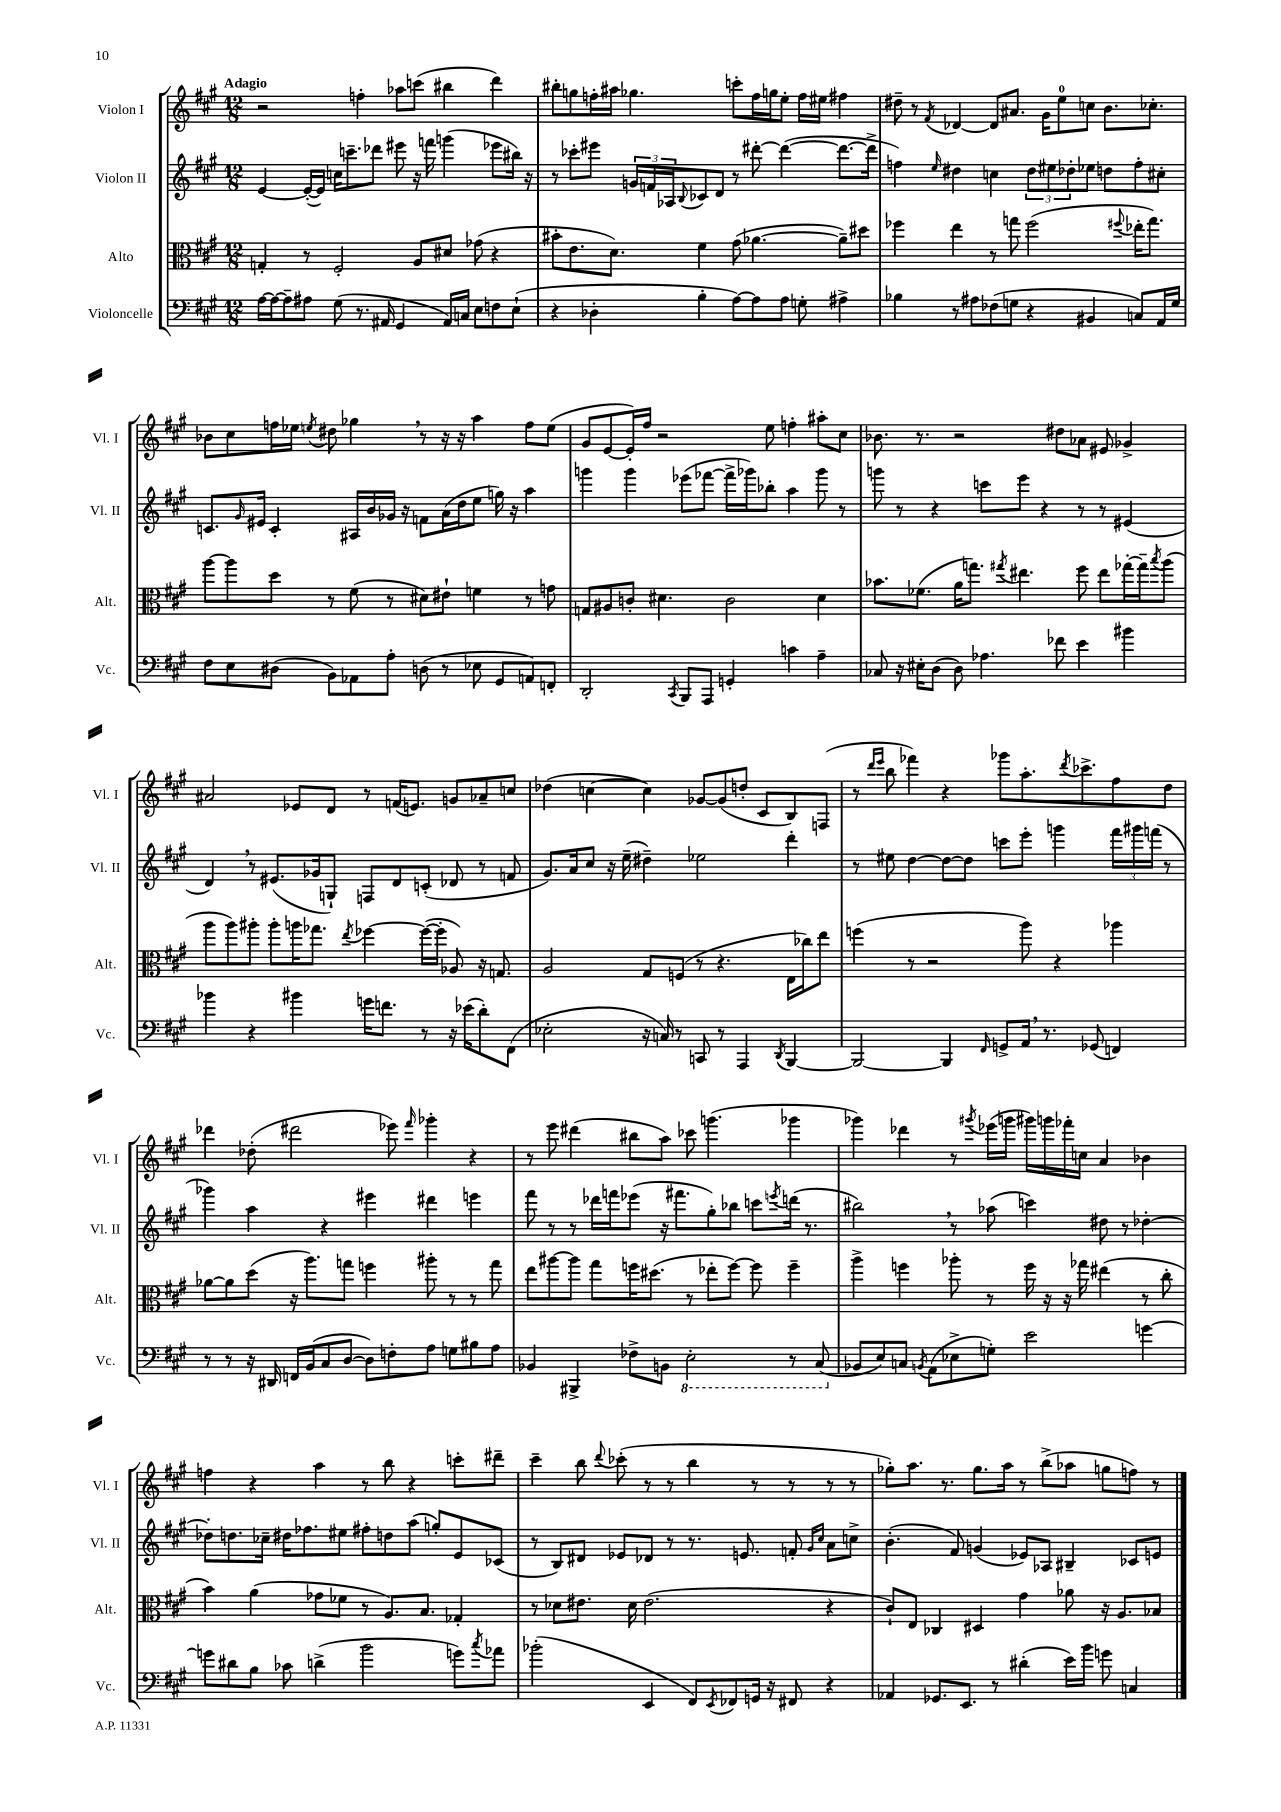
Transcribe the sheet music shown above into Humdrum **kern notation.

**kern	**kern	**kern	**kern
*part4	*part3	*part2	*part1
*staff4	*staff3	*staff2	*staff1
*I"Violoncelle	*I"Alto	*I"Violon II	*I"Violon I
*I'Vc.	*I'Alt.	*I'Vl. II	*I'Vl. I
*clefF4	*clefC3	*clefG2	*clefG2
*k[f#c#g#]	*k[f#c#g#]	*k[f#c#g#]	*k[f#c#g#]
*M12/8	*M12/8	*M12/8	*M12/8
=1	=1	=1	=1
!	!	!	!LO:TX:a:B:t=Adagio
[16A\LL	4Gn'/	[4e/	2r
16A\J_	.	.	.
8A~\]	.	.	.
8A#X\J	8r	(16e'/LL_	.
.	.	16e/JJ])	.
(8G#\	2F#'/	16ccn\KL	.
.	.	8.cccn~\	.
8.r	.	.	4ffn'\
.	.	8ddd-X\J	.
16AA#X/	.	.	.
4GG#/	.	8eee#X\	8aa-X\L
.	8A/L	16r	(8cccn\J
.	.	16fffn\	.
16AA#/LL)	8d#X/J	(4gggn\	4bb#X\
16Cn/JJ	.	.	.
8E\L	(8g-X\	.	.
8Fn\	4r	8eee-X\L	4ddd\)
(8E`\J	.	16bb#X\Jk)	.
.	.	16r	.
=2	=2	=2	=2
4r	8b#X'\L	8r	8bb#X'\L
.	8.e\	8ccc-X'\L	8ggn\
4D-X'\	.	8eee#X\J	16ffn'\L
.	8.d\J)	.	16aa#X\JJ
.	.	24gn/LL	4.gg-X\
.	.	24fn/	.
.	.	24A-X/J	.
.	.	8qqB/	.
4B'\	4f#\	8c-X/	.
.	.	8d/J	.
[8A\L)	(8g#\	8r	8cccn'\L
8A\]	[4.a-X\	[8ddd#X'\	16ff\L
.	.	.	16ggn\J
8A\J	.	(4ddd#\_	8ee'\J
8Gn'\	.	.	16ff\LL
.	.	.	16ee#X\JJ
4A#X^\	8a-~\L])	8.ddd#\L_	4ff#X\
.	8dd#X\J	.	.
.	.	16ddd#^\Jk]	.
=3	=3	=3	=3
4B-X\	4ff-X\	4ffn\)	8dd#X~\
.	.	.	8r
.	.	16qqee/	8qf#/
8r	4ee\	4dd#X\	[4d-X/
8A#X\L	.	.	.
(8F-X\	8r	4ccn\	8d-/L]
8Gn\J	8ggn\	.	8.a#X/J
4r	(2ff-\	12dd#\L	.
.	.	.	16g#\KL
.	.	12ee#X\	.
.	.	.	8ee\
.	.	12dd-X'\	.
4BB#X/	.	8ee-X\J	8ccn\J
.	.	8ddn\L	8.b\L
.	8qqff#X/	.	.
8Cn/L)	16ee-X'\KL	8ff'\	.
.	8.gg\J)	.	8.cc-X'\J
16AA/L	.	8cc#X'\J	.
16G/JJ	.	.	.
!!LO:LB:g=z
=4	=4	=4	=4
8F#\L	[8aa\L	8.cn/L	8b-X\L
8E\	8aa\]	.	8cc#\
.	.	16qqg#/	.
.	.	16e#X/Jk	.
(8D#X\J	8dd\J	4c'/	16ffn\L
.	.	.	16ee-X\JJ
.	.	.	8qeen/
8BB\L)	8r	.	8dd#X\
8AA-X\	(8f#\	16A#X/LL	4gg-X,\
.	.	16b/	.
8A'\J	8r	16g-X/JJ	.
.	.	16r	.
(8Dn\	8d#X\L)	8fn\L	8r
8r	8e#X`\J	(16a\L	16r
.	.	16dd\J	16r
8E-X\	4fn\	8ee\J	4aa\
8GG#/L	.	16ggn\)	.
.	.	16r	.
8AAn/)	8r	4aa\	8ff\L
8FFn'/J	8gn\	.	(8ee\J
=5	=5	=5	=5
2DD'/	8Gn/L	4gggn\	8g#/L
.	8A#X/	.	[8e/
.	8cn'/J	4ggg\	16e'/L])
.	.	.	16ff#/JJ
.	4.d#X\	.	2r
8qCC#/	.	.	.
8BBB/L	.	(8eee-X\L	.
8AAA/J	.	[8fff-X\J	.
4GGn'/	2c\	16fff-^\LL]	.
.	.	16ggg-X\J)	.
.	.	8bb-X'\J	8ee\
4cn\	.	4aa\	4ffn'\
4A~\	4d#\	8ggg-\	8aa#X'\L
.	.	8r	8cc#\J
=6	=6	=6	=6
8C-X/	8.b-X\L	8gggn\	8.b-X\
16r	.	8r	.
16E#X'\KL	(8.f-X\J	.	8.r
(8D\J	.	4r	.
8D\)	16a\KL	.	2r
.	8.ggn\J)	.	.
4.A-X\	.	8cccn\L	.
.	8qgg#X/	.	.
.	4.ee#X\	8eee\J	.
.	.	4r	.
8f-X\	.	.	8dd#X\L
4e\	8ff#\	8r	8a-X\J
.	8ee#\L	8r	8e#X/
4b#X\	[16gg-X'\L	(4e#X/	4g-X^/
.	16gg-~\J]	.	.
.	8qbb/	.	.
.	(8aa\J	.	.
!!LO:LB:g=z
=7	=7	=7	=7
4b-X\	8aa\L	4d,/)	2a#X/
.	8aa\)	.	.
4r	8aa#X'\J	8r	.
.	8aa#'\L	(8.e#X/L	.
4b#X\	16aan\K	.	8e-X/L
.	8.gg-X\J	16g-X/k	.
.	.	8Gn`/J)	8d/J
.	8qee/	.	.
16gn\KL	[4ff-X\	8Fn/L	8r
8.fn\J	.	.	.
.	.	8d/	(16fn/KL
.	.	.	8.en/J)
8r	(16ff-\LL_	(8cn'/J	.
.	16ff-'\JJ]	.	.
16r	8A-X/)	8d-X/	8gn/L
(16e-X\KL	.	.	.
8d'\)	16r	8r	8a-X~/
.	8.Gn/	.	.
(8FF#\J	.	8fn/	8ccn/J
=8	=8	=8	=8
2E-X'\	2A/	8.g#/L)	(4dd-X\
.	.	16a/k	.
.	.	8cc#/J	[4ccn\
.	.	16r	.
.	.	(16ee~\	.
16r	8G#/L	4dd#X~\)	4cc\])
16Cn/)	.	.	.
8r	(8Fn/J	.	.
8CCn/	8r	2ee-X\	[8g-X/L
8r	4.r	.	(8g-/]
4AAA/	.	.	8ddn'/J
.	.	.	8c#/L
8qDD/	.	.	.
[4BBB/	16E\LL	4ddd'\	8B/)
.	16cc-X\J)	.	.
.	8ee\J	.	(8Fn/J
=9	=9	=9	=9
2BBB/_	(4ffn\	8r	8r
.	.	.	16qqddd/LL
.	.	.	16qqeee/JJ
.	.	8ee#X\	8bb\
.	8r	[4dd\	4fff-X\)
.	2r	.	.
4BBB/]	.	8dd\L_	4r
.	.	8dd\J]	.
16qqFF#/	.	.	.
8GGn^/L	.	8cccn\L	8ggg-X\L
16AA,/Jk	8aa\)	8eee'\J	8.aa'\
8.r	.	.	.
.	4r	4gggn\	.
.	.	.	8qddd/
.	.	.	8.ccc-X^\
(8GG-X/	.	.	.
4FFn/)	4aa-X\	24fff#\LL	8ff#\
.	.	24ggg#X\	.
.	.	(24fffn\JJ	.
.	.	8r	8dd\J
!!LO:LB:g=z
=10	=10	=10	=10
8r	[8a-X\L	4ggg-X\)	4ddd-X\
8r	8a-\]	.	.
16r	(8dd\J	4aa\	(8dd-X'\
16DD#X/	.	.	.
16FFn/LL	16r	.	2ddd#X\
(16BB/J	8.aa\L)	.	.
8C#/	.	4r	.
[8D/J	8ggn\J	.	.
8D\L])	4ffn\	4eee#X\	.
8Fn'\	.	.	8eee-X\)
.	.	.	16qqfff#/
8A\J	8aa#X'\	4ddd#X\	4ggg-X'\
8Gn\L	8r	.	.
8B#X\	8r	4eeen\	4r
8A\J	8gg\	.	.
=11	=11	=11	=11
4BB-X/	8ee\L	8fff#\	8r
.	[8aa#X\	8r	8eee\
4BBB#X^/	8aa#\J]	8r	(4ddd#X\
.	8gg#\L	16ddd-X\LL	.
.	.	16fffn\J	.
8F-X^\L	16ffn\K	(8eee-X\J	8bb#X\L
.	(8.dd#X\J	.	.
8BBn\J	.	16r	8aa\J)
.	.	8.fff#X\L	.
*8ba	*	*	*
2EE'\	8r	.	8ccc-X\
.	8ee-X'\L	8gg#'\)	(4.gggn\
.	[8ff\J)	8bb-X\J	.
.	8ff\]	8cccn\L	.
.	.	8qeeen/	.
8r	4ff~\	(16dddn\Jk	4ggg-X\
.	.	8.r	.
(8CC#/	.	.	.
=12	=12	=12	=12
*X8ba	*	*	*
8BB-X/L	4aa^\	2bb#X,\)	4ggg-X\)
8E/)	.	.	.
8Cn/J	4ffn\	.	4ddd-X\
8qBBn/	.	.	.
(8AA\L	.	.	.
8E-X^\	8aa-X'\	8r	8r
.	.	.	8qggg#X/
8Gn'\J)	8r	(8aa-X\	(16eee-X\LL
.	.	.	16gggn\JJ
2e\	16ff\	4cccn\)	16ggg#X\LL)
.	16r	.	16gggn\
.	16r	.	16fff-X'\
.	16gg-X\	.	16ccn\JJ
.	(4ee#X\	8dd#X\	4a/
.	.	8r	.
[4gn\	8r	[4dd-X'\	4b-X\
.	8cc#'\	.	.
!!LO:LB:g=z
=13	=13	=13	=13
8gn\L]	4b\)	8dd-X'\L]	4ffn\
8d#X\	.	8.ddn\	.
8B\J	(4a\	.	4r
.	.	16cc-X~\Jk	.
8c-X\	.	16dd#X\KL	.
.	.	8.ff-X\	.
(4dn^\	8g-X\L	.	4aa\
.	8f-X\J	8ee#X\J	.
2b\	8r	8ff#X'\L	8r
.	8.A/L)	8ddn\	8bb\
.	.	(8aa\J	4r
.	8.B/J	.	.
.	.	8ggn'/L)	.
8gn\L)	4G-X'/	8e/	8cccn'\L
8qcc#/	.	.	.
8a-X\J	.	(8c-X/J	8ddd#X~\J
=14	=14	=14	=14
(2b-X'\	8r	8r	4ccc#~\
.	8d-X\L	8B/L)	.
.	8.e#X\J	8d#X/J	8bb\
.	.	.	8qqddd/
.	.	8e-X/L	(8ccc-X'\
.	16d-\	.	.
4EE/	(2.e#\	8d-X/J	8r
.	.	8r	8r
8FF#/L)	.	8.r	4bb\
8qEE/	.	.	.
8FF-X/	.	.	.
.	.	8.en/	.
16GGn/Jk	.	.	8r
16r	.	.	.
8FF#X/	.	8fn'/	8r
.	.	16qqg#/LL	.
.	.	16qqcc#/JJ	.
4r	4r	8a\L	8r
.	.	8ccn^\J	8r
=15	=15	=15	=15
4AA-X/	8c#`/L)	(4.b'\	8gg-X'\L)
.	8E/J	.	8.aa\J
8.GG-X/L	4C-X/	.	.
.	.	.	8.r
.	.	8f#/)	.
8.EE/J	.	.	.
.	4D#X/	(4gn/	8.gg-\L
8r	.	.	.
.	.	.	16aa\Jk
(4d#X'\	4g#\	8e-X/L)	8r
.	.	8A-X/J	(8bb^\L
16e\LL)	8a-X\	4B#X~/	8aa-X\J
16b\JJ	.	.	.
8gn\	16r	.	8ggn\L
.	8.A/L	.	.
4Cn/	.	8c-X/L	8ffn\J)
.	8B-X/J	8en/J	8r
==	==	==	==
*-	*-	*-	*-
